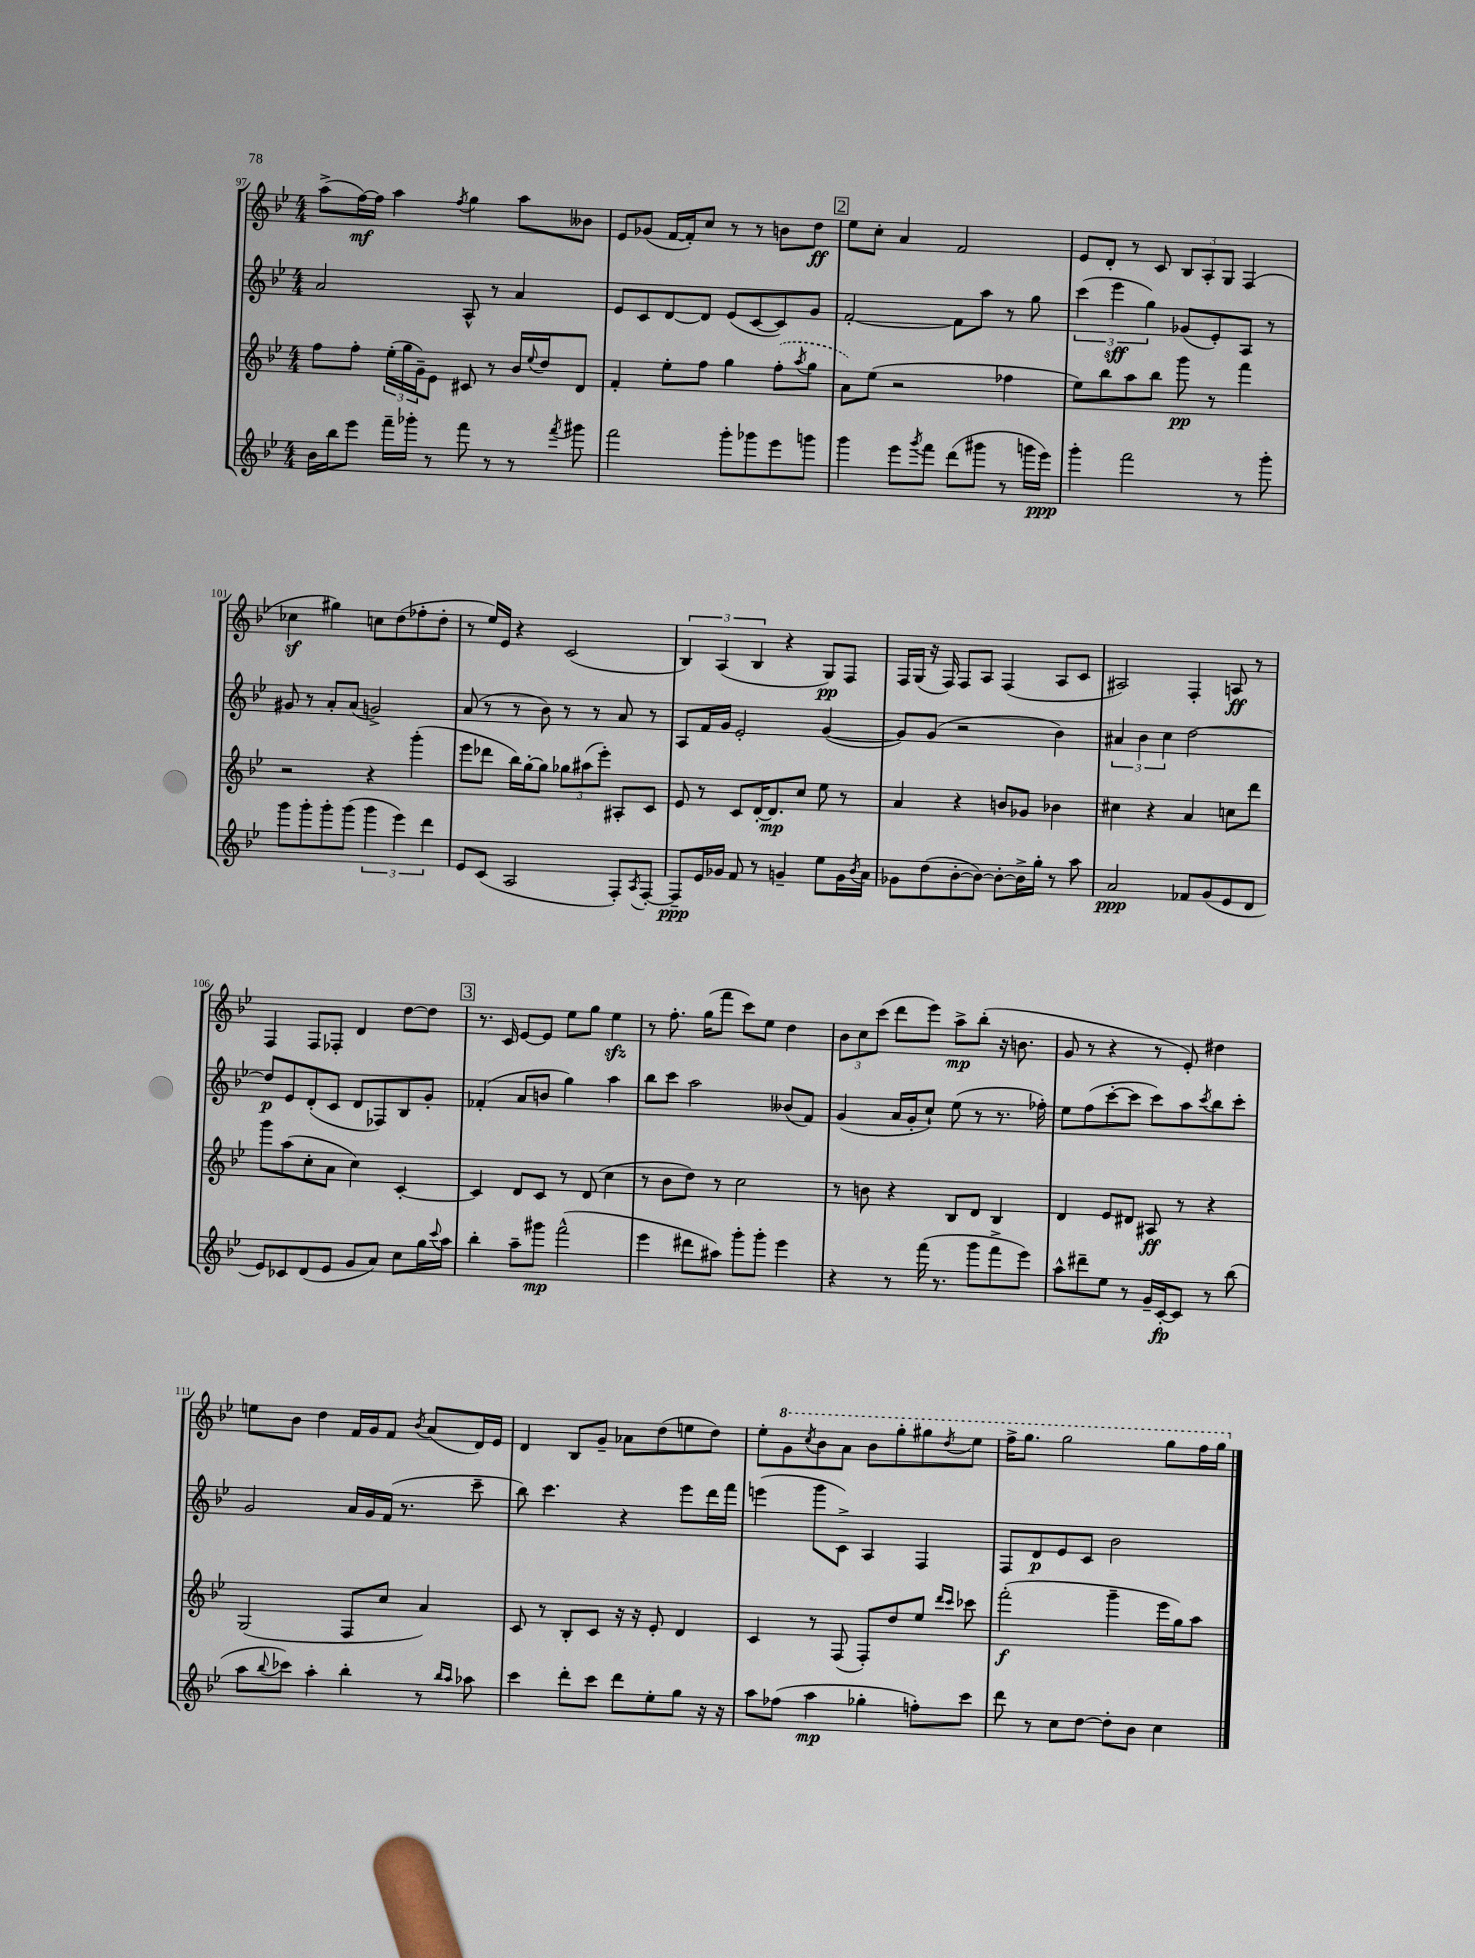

**kern	**kern	**kern	**kern
*staff4	*staff3	*staff2	*staff1
*clefG2	*clefG2	*clefG2	*clefG2
*k[b-e-]	*k[b-e-]	*k[b-e-]	*k[b-e-]
*M4/4	*M4/4	*M4/4	*M4/4
16b-	8ff	2a	(8aa^
16bb-	.	.	.
8eee-	8ff'	.	[16ff)
.	.	.	16ff]
16fff~	(24ee-'	.	4aa
.	24gg	.	.
16ggg-'	.	.	.
.	24g~)	.	.
8r	8e-	.	.
.	.	.	8qff
8fff	8c#	8A^^	4gg
8r	8r	8r	.
8r	16b-	4a	8aa
.	8qqee-	.	.
.	16dd	.	.
8qfff	.	.	.
8ggg#	8d	.	8b--
=	=	=	=
2fff	4f'	8e-	8e-
.	.	8c	(8g-
.	8ee-'	[8d	[16f
.	.	.	16f'])
.	8ff	8d]	8cc
8ggg'	4gg	(8e-	8r
8ggg-	.	[8c	8r
8eee-	(8ff'	8c])	8b
.	8qaa	.	.
8ggg	8gg	8g	8dd
=	=	=	=
4ggg	8a)	[2f'	8ee-
.	(8ee-	.	8cc'
8eee-	2r	.	4a
8qggg	.	.	.
8fff	.	.	.
(8ddd	.	8f]	2f
8ggg#	.	8aa	.
8r	4ff-	8r	.
16ggg	.	8gg	.
16eee-)	.	.	.
=	=	=	=
4ggg'	8ee-)	(6ccc	8e-
.	8bb-	.	8d'
.	.	6eee-	.
2fff	8aa	.	8r
.	.	6gg)	.
.	8bb-	.	8c
.	8ggg	(8g-	12B-
.	.	.	12A'
.	8r	8e-')	.
.	.	.	12G
8r	4fff	8A	(4F
8ggg'	.	8r	.
=	=	=	=
8ggg	2r	8g#	4cc-
8ggg'	.	8r	.
8ggg'	.	8a'	4gg#)
(8ggg	.	(8a	.
6ggg	4r	2g^)	8cc
.	.	.	(8dd
6eee-)	.	.	.
.	(4ggg'	.	8ff-'
6ddd	.	.	.
.	.	.	8dd'
=	=	=	=
8e-	8eee-	(8a	8r
(8c	8ddd-	8r	16ee-)
.	.	.	16e-
2A	16bb-)	8r	4r
.	[16gg'	.	.
.	8gg]	8b-)	.
.	12gg-	8r	(2c
.	(12aa#	.	.
.	.	8r	.
.	12eee-')	.	.
8F')	8A#'	8a	.
8qA	.	.	.
[8F'	8c	8r	.
=	=	=	=
8F~]	8e-	8A	6B-)
16e-	8r	16f	.
.	.	.	(6A
16g-	.	16g	.
8f	8c	2e-'	.
.	.	.	6B-
8r	[16d'	.	.
.	8.d]	.	.
4g~	.	.	4r
.	8cc	.	.
8ee-	8ee-	([4g	8G)
16g	8r	.	8F
8qb-	.	.	.
16a	.	.	.
=	=	=	=
8g-	4a	8g])	16F
.	.	.	(16G
(8dd	.	(8g	16r
.	.	.	16F)
[8b-'	4r	2r	8F
8b-_)	.	.	8A
8b-'_	8b	.	(4F
16b-^]	8g-	.	.
16gg'	.	.	.
8r	4b-	4b-)	8A
8aa	.	.	8c
=	=	=	=
2a	4cc#	6a#	2A#)
.	.	6b-	.
.	4r	.	.
.	.	6cc	.
8f-	4a	[2dd	4F'
(8g	.	.	.
8e-	8cc	.	8A
8d	8ddd	.	8r
=	=	=	=
8e-)	8ggg	8dd]	4F
8c-	(8aa	8e-	.
(8d	8cc'	(8d'	8F
8e-	8a	8c	8F-'
8g	4cc)	8d	4d
8a)	.	8F-)	.
8cc	[4c'	8B-	[8dd
16gg	.	8g'	8dd]
8qqccc	.	.	.
16aa	.	.	.
=	=	=	=
4bb-'	4c]	(4f-'	8.r
.	.	.	16c
8aa~	8d	8a	[8e-
8ggg#	8c	8b	8e-]
(2fff^^	8r	4gg)	8ee-
.	(8d	.	8gg
.	4cc	4aa	4ee-
=	=	=	=
4eee-	8r	8bb-	8r
.	8b-	8ccc	8.ff'
8ddd#	8dd)	2aa	.
.	.	.	(16gg
8aa#)	8r	.	8fff
8ggg'	2cc	.	8ccc)
8ggg'	.	.	8ee-
4eee-	.	(8b--	4dd
.	.	8f)	.
=	=	=	=
4r	8r	(4g	12b-
.	.	.	12cc
.	8b	.	.
.	.	.	(12ccc
8r	4r	16a	8ddd
.	.	16g'	.
(16fff	.	8cc`)	8eee-)
8.r	.	.	.
.	8B-	(8ee-	8aa^
8ggg	8d	8r	(8bb-'
8fff^	4B-	8.r	16r
.	.	.	8.b
8eee-)	.	.	.
.	.	16ff-')	.
=	=	=	=
8aa^^	4d	8ee-	8g
8ddd#~	.	(8ff	8r
8ee-	8e-	[8ccc'	4r
8r	8d#	8ccc]	.
16g~	8A#	8ccc)	8r
[16c'	.	.	.
8c]	8r	8aa	8e-')
.	.	8qccc	.
8r	4r	8bb-	4dd#
(8bb-	.	8ccc'	.
=	=	=	=
8aa	(2G	2g	8ee
8qqbb-	.	.	.
8ccc-)	.	.	8b-
4aa'	.	.	4dd
4bb-'	8F	16a	16f
.	.	16g	16g
.	8cc	(16f	8f
.	.	8.r	.
.	.	.	8qb-
8r	4a)	.	(8a
16qqbb-	.	.	.
16qqaa	.	.	.
8aa-	.	8ccc~	16d)
.	.	.	16e-
=	=	=	=
4ccc	8c	8bb-)	4d
.	8r	4.ccc	.
8ddd'	8B-'	.	8B-
8ccc	8c	.	8g~
8ddd	16r	4r	8a-
.	16r	.	.
8ee-'	8e-'	.	(8dd
8gg	4d	8eee-	8ee
16r	.	16ddd	8dd)
16r	.	16fff	.
=	=	=	=
8aa	4c	(4eee	8ee-'
(8ff-	.	.	8gg
.	.	.	8qccc
4aa	8r	8ggg	8bb-
.	(8F	8c^)	8aa
4gg-'	8F')	4A	8bb-
.	8dd	.	8ggg'
8ff')	8ee-	4F	8ggg#
.	16qqddd	.	.
.	16qqccc	.	8qddd
8ccc	8ccc-	.	8eee-
=	=	=	=
8ddd	(2fff'	8F	16fff^
.	.	.	8.ggg
8r	.	8d	.
8cc	.	8e-	2ggg
[8dd	.	8c	.
8dd']	4ggg~	2b-	.
8b-	.	.	.
4cc	16eee-	.	8ggg
.	16gg)	.	.
.	8aa	.	16fff
.	.	.	16ggg
==	==	==	==
*-	*-	*-	*-
